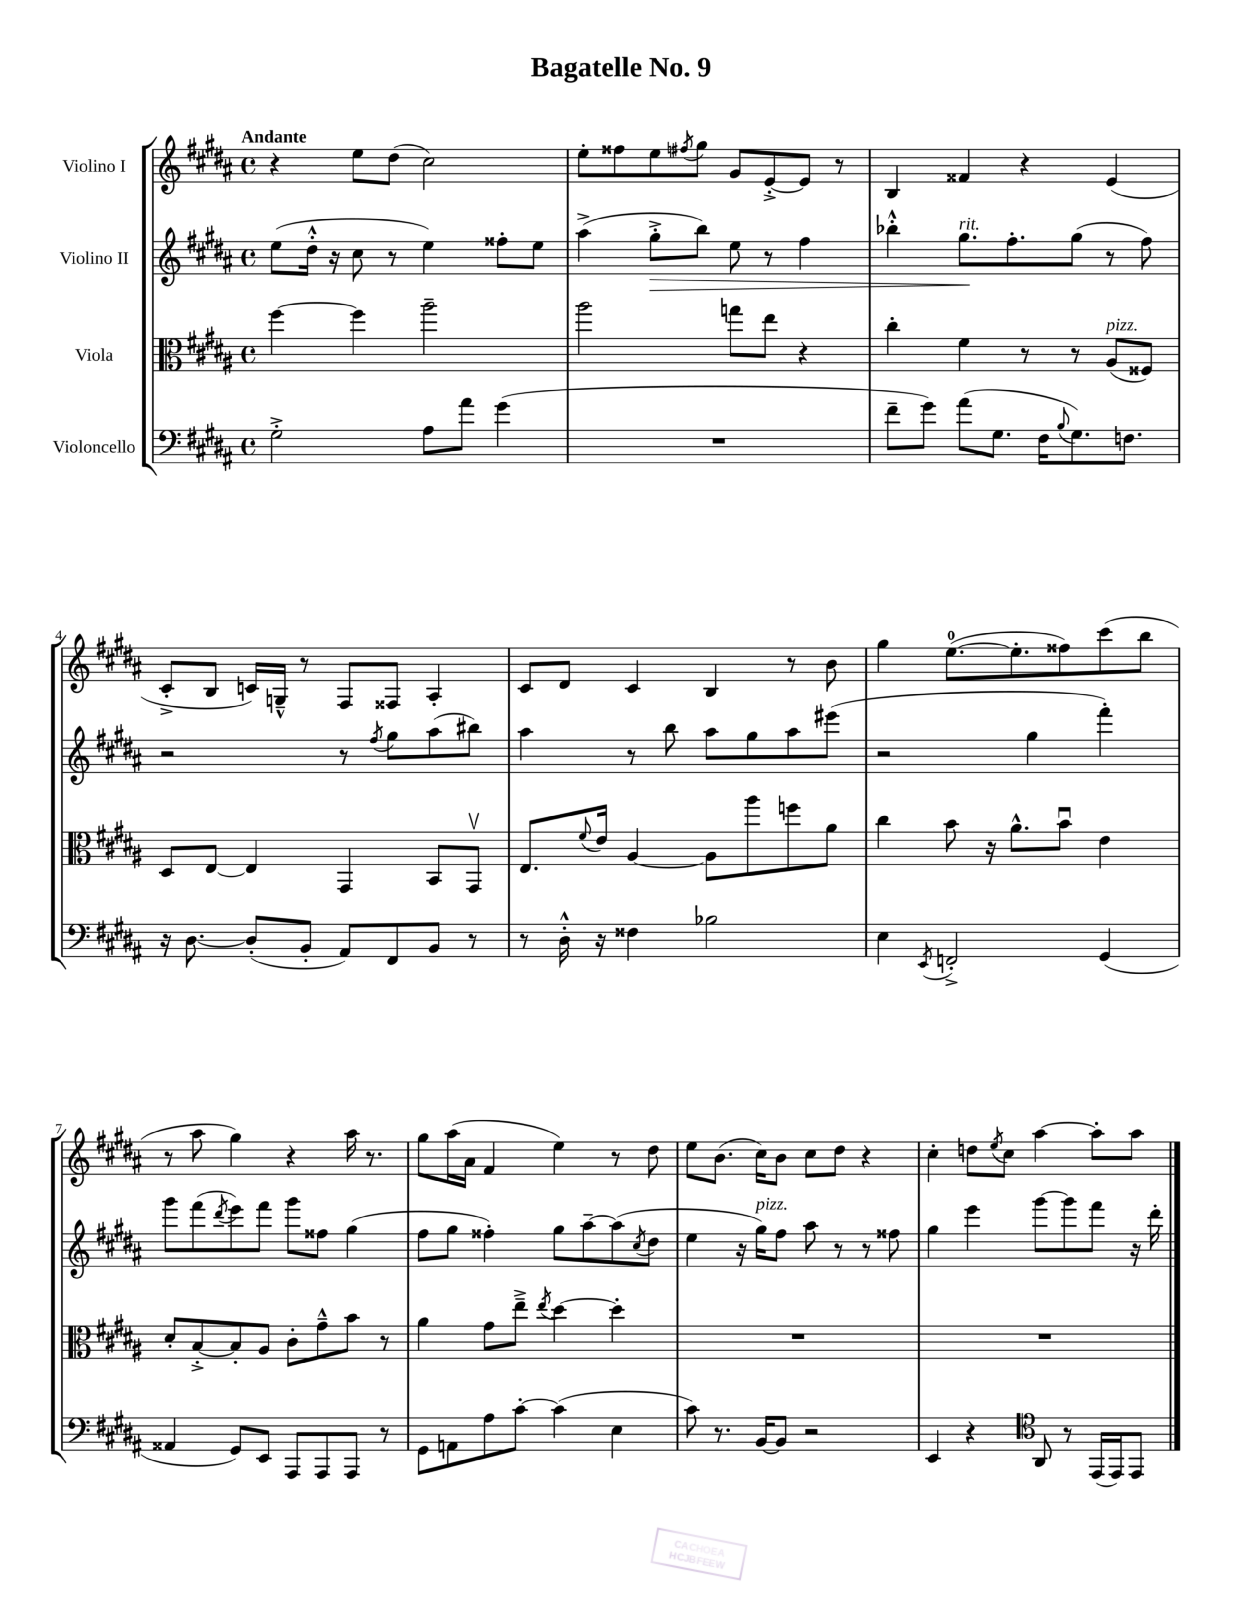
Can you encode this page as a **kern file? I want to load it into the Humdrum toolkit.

**kern	**kern	**kern	**dynam	**kern
*part4	*part3	*part2	*part2	*part1
*staff4	*staff3	*staff2	*staff2	*staff1
*I"Violoncello	*I"Viola	*I"Violino II	*	*I"Violino I
*clefF4	*clefC3	*clefG2	*	*clefG2
*k[f#c#g#d#a#]	*k[f#c#g#d#a#]	*k[f#c#g#d#a#]	*	*k[f#c#g#d#a#]
*M4/4	*M4/4	*M4/4	*	*M4/4
*met(c)	*met(c)	*met(c)	*	*met(c)
=1	=1	=1	=1	=1
!	!	!	!	!LO:TX:a:B:t=Andante
2G#'^\	[4ff#\	(8ee\L	.	4r
.	.	16dd#'^^\Jk	.	.
.	.	16r	.	.
.	4ff#\]	8cc#\	.	8ee\L
.	.	8r	.	(8dd#\J
8A#\L	2aa#~\	4ee\)	.	2cc#\)
8a#\J	.	.	.	.
(4g#\	.	8ff##X'\L	.	.
.	.	8ee\J	.	.
=2	=2	=2	=2	=2
1r	2aa#\	(4aa#^\	.	8ee'\L
.	.	.	.	8ff##X\
!	!	!	!LO:HP:b	!
.	.	8gg#'^\L	>	8ee\
.	.	.	.	8qff#X/
.	.	8bb\J)	.	8gg#\J
.	8ggn\L	8ee\	.	8g#/L
.	8ee\J	8r	.	[8e'^/
.	4r	4ff#\	.	8e/J]
.	.	.	.	8r
=3	=3	=3	=3	=3
8f#~\L	4cc#'\	4bb-X'^^\	.	4B/
8g#\J)	.	.	.	.
!	!	!LO:TX:a:i:t=rit.	!	!
(8a#\L	4f#\	8.gg#\L	.	4f##X/
8.G#\J	.	.	.	.
.	.	8.ff#'\	]	.
.	8r	.	.	4r
16F#\KL	.	.	.	.
8qqB/	.	.	.	.
8.G#\)	8r	(8gg#\J	.	.
!	!LO:TX:a:i:t=pizz.	!	!	!
.	(8A#/L	8r	.	(4e/
8.Fn\J	.	.	.	.
.	8F##X/J)	8ff#\)	.	.
!!LO:LB:g=z
=4	=4	=4	=4	=4
16r	8D#/L	2r	.	8c#'^/L
[8.D#\	.	.	.	.
.	[8E/J	.	.	8B/J
(8D#'/L]	4E/]	.	.	16cn/LL)
.	.	.	.	16Gn~^^/JJ
8BB'/J	.	.	.	8r
8AA#/L)	4GG#/	8r	.	8F#/L
.	.	8qff#/	.	.
8FF#/	.	8gg#\L	.	8F##X/J
8BB/J	8BB/L	(8aa#\	.	4A#'/
8r	8GG#v/J	8bb#X\J)	.	.
=5	=5	=5	=5	=5
8r	8.E/L	4aa#\	.	8c#/L
16D#'^^\	.	.	.	8d#/J
.	8qqf#/	.	.	.
16r	16e/Jk	.	.	.
4F##X\	[4A#/	8r	.	4c#/
.	.	8bb\	.	.
2B-X\	8A#\L]	8aa#\L	.	4B/
.	8aa#\	8gg#\	.	.
.	8ffn\	8aa#\	.	8r
.	8a#\J	(8eee#X\J	.	8b\
=6	=6	=6	=6	=6
4E\	4cc#\	2r	.	4gg#\
8qEE/	.	.	.	.
2FFn'^/	8b\	.	.	([8.ee\L
.	16r	.	.	.
.	8.a#^^\L	.	.	8.ee'\]
.	.	4gg#\	.	.
.	8bu\J	.	.	8ff##X\)
(4GG#/	4e\	4fff#'\)	.	(8ccc#\
.	.	.	.	8bb\J
!!LO:LB:g=z
=7	=7	=7	=7	=7
4AA##X/	8d#'/L	8ggg#\L	.	8r
.	[8B'^/	(8fff#\	.	8aa#\
.	.	8qddd#/	.	.
8GG#/L)	8B'/]	8eee\)	.	4gg#\)
8EE/J	8A#/J	8fff#\J	.	.
8AAA#/L	8c#'\L	8ggg#\L	.	4r
8AAA#/	8g#~^^\	8ff##X\J	.	.
8AAA#/J	8b\J	(4gg#\	.	16aa#\
.	.	.	.	8.r
8r	8r	.	.	.
=8	=8	=8	=8	=8
8GG#\L	4a#\	8ff#\L	.	8gg#\L
8AAn\	.	8gg#\J	.	(16aa#\L
.	.	.	.	16a#\JJ
8A#\	8g#\L	4ff##X'\)	.	4f#/
[8c#'\J	8ee~^\J	.	.	.
.	8qee/	.	.	.
(4c#\]	[4dd#\	8gg#\L	.	4ee\)
.	.	[8aa#~\	.	.
4E\	4dd#'\]	(8aa#\]	.	8r
.	.	8qcc#/	.	.
.	.	8dd#\J	.	8dd#\
=9	=9	=9	=9	=9
8c#\)	1r	4ee\	.	8ee\L
8.r	.	.	.	(8.b\J
.	.	16r	.	.
!	!	!LO:TX:a:i:t=pizz.	!	!
[16BB/KL	.	16gg#\KL)	.	16cc#\KL)
8BB/J]	.	8ff#\J	.	8b\J
2r	.	8aa#\	.	8cc#\L
.	.	8r	.	8dd#\J
.	.	8r	.	4r
.	.	8ff##X\	.	.
=10	=10	=10	=10	=10
4EE/	1r	4gg#\	.	4cc#'\
4r	.	4eee\	.	8ddn\L
.	.	.	.	8qee/
.	.	.	.	8cc#\J
*clefC4	*	*	*	*
8AA#/	.	[8ggg#\L	.	[4aa#\
8r	.	8ggg#\]	.	.
(16EE/LL	.	8fff#\J	.	8aa#'\L]
16EE/J)	.	.	.	.
8EE/J	.	16r	.	8aa#\J
.	.	16ddd#'\	.	.
==	==	==	==	==
*-	*-	*-	*-	*-
